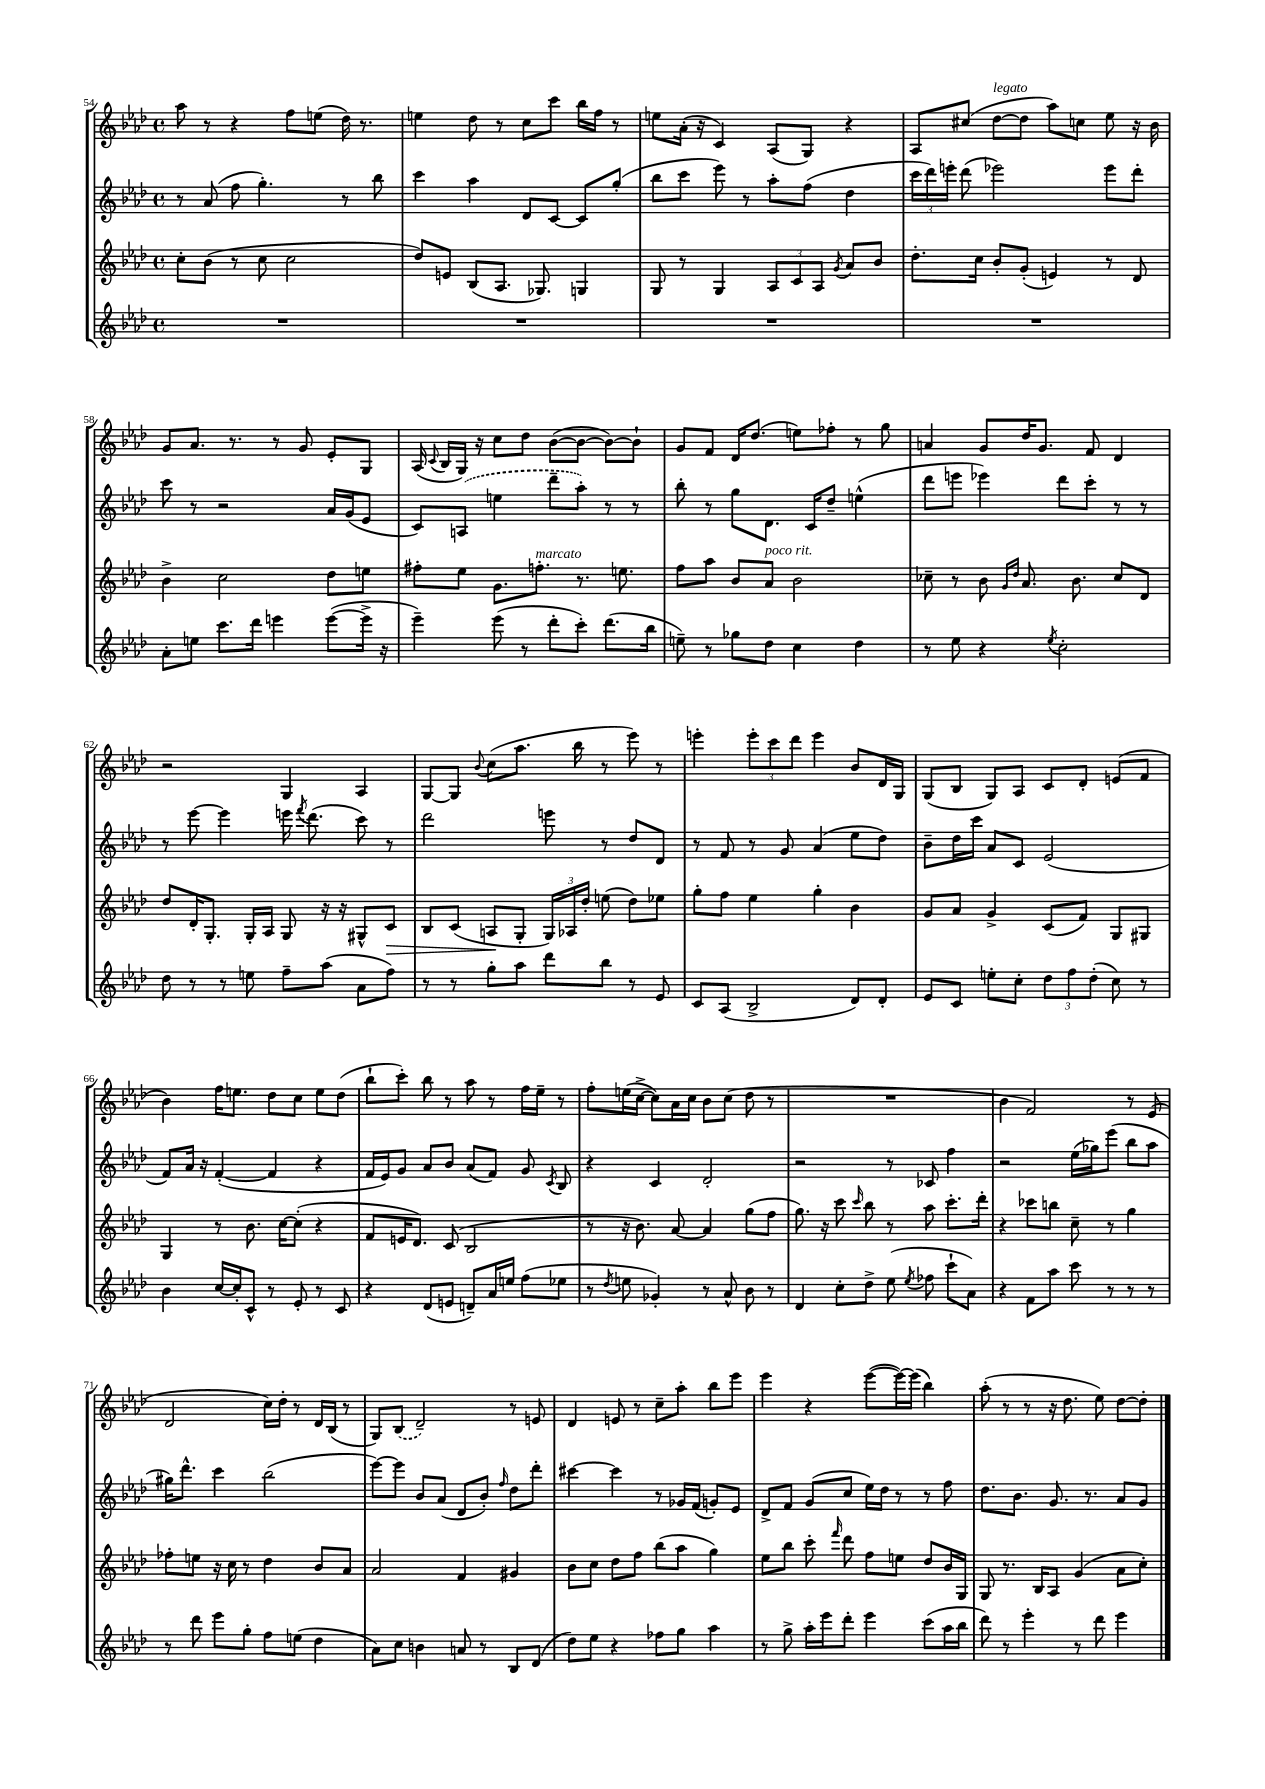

**kern	**kern	**kern	**kern
*staff4	*staff3	*staff2	*staff1
*clefG2	*clefG2	*clefG2	*clefG2
*k[b-e-a-d-]	*k[b-e-a-d-]	*k[b-e-a-d-]	*k[b-e-a-d-]
*M4/4	*M4/4	*M4/4	*M4/4
*met(c)	*met(c)	*met(c)	*met(c)
1r	8cc'	8r	8aa-
.	(8b-	(8a-	8r
.	8r	8ff	4r
.	8cc	4.gg')	.
.	2cc	.	8ff
.	.	.	(8ee
.	.	8r	16dd-)
.	.	.	8.r
.	.	8bb-	.
=	=	=	=
1r	8dd-)	4ccc	4ee
.	8e	.	.
.	(8B-	4aa-	8dd-
.	8.A-	.	8r
.	.	8d-	8cc
.	8.G-)	.	.
.	.	[8c	8ccc
.	4G	8c]	16bb-
.	.	.	16ff
.	.	(8gg'	8r
=	=	=	=
1r	8G	8bb-	8ee
.	8r	8ccc	(16a-'
.	.	.	16r
.	4G	8eee-)	4c)
.	.	8r	.
.	12A-	8aa-'	(8A-
.	12c	.	.
.	.	(8ff	8G)
.	12A-	.	.
.	8qg	.	.
.	8a-	4dd-	4r
.	8b-	.	.
=	=	=	=
1r	8.dd-'	24ccc	8A-
.	.	24ddd-)	.
.	.	24eee'	.
.	.	(8ddd-	(8cc#
.	16cc	.	.
.	8b-'	2eee-)	[8dd-
.	(8g'	.	8dd-]
.	4e)	.	8aa-)
.	.	.	8cc
.	8r	8eee-	8ee-
.	8d-	8ddd-'	16r
.	.	.	16b-
=	=	=	=
8a-'	4b-^	8ccc	8g
8ee	.	8r	8.a-
8.ccc	2cc	2r	.
.	.	.	8.r
16ddd-	.	.	.
4eee	.	.	8r
.	.	.	8g
([8eee	8dd-	16a-	8e-'
.	.	(16g	.
16eee^]	8ee	8e-	8G
16r	.	.	.
=	=	=	=
4eee-~)	8ff#'	8c)	(16A-
.	.	.	8qqc
.	.	.	16B-
.	8ee-	(8A	16G)
.	.	.	16r
(8eee-	8.g	4ee	8cc
8r	.	.	8dd-
.	8.ff'	.	.
8ddd-'	.	8ddd-~	([8b-
8ccc')	8.r	8aa-')	8b-_
(8.ddd-	.	8r	8b-_)
.	8.ee	.	.
.	.	8r	8b-`]
16bb-	.	.	.
=	=	=	=
8ee~)	8ff	8bb-'	8g
8r	8aa-	8r	8f
8gg-	8b-	8gg	16d-
.	.	.	(8.dd-
8dd-	8a-	8.d-	.
4cc	2b-	.	8ee)
.	.	16c	.
.	.	8dd-~	8ff-'
4dd-	.	(4ee^^	8r
.	.	.	8gg
=	=	=	=
8r	8cc-~	8ddd-	4a
8ee-	8r	8eee	.
4r	8b-	4eee-)	8g
.	16qqg	.	.
.	16qqdd-	.	.
.	8.a-	.	16dd-
.	.	.	8.g
8qee-	.	.	.
2cc'	.	8ddd-	.
.	8.b-	.	.
.	.	8ccc'	8f
.	8cc-	8r	4d-
.	8d-	8r	.
=	=	=	=
8dd-	8dd-	8r	2r
8r	16d-'	[8eee-	.
.	8.G'	.	.
8r	.	4eee-]	.
8ee	16G'	.	.
.	16A-	.	.
8ff~	8G	16eee	4G
.	.	8qfff	.
.	.	(8.ddd-	.
(8aa-	16r	.	.
.	16r	.	.
8a-	8G#^^	8ccc)	4A-
8ff)	8c	8r	.
=	=	=	=
8r	8B-	2ddd-	[8G
8r	(8c	.	8G]
.	.	.	8qqb-
8gg'	8A	.	(8cc
8aa-	8G'	.	8.aa-
8ddd-	24G)	8eee	.
.	24A-	.	.
.	.	.	16bb-
.	24dd-'	.	.
8bb-	(8ee	8r	8r
8r	8dd-)	8dd-	8eee-)
8e-	8ee-	8d-	8r
=	=	=	=
8c	8gg'	8r	4eee'
(8A-	8ff	8f	.
2B-^	4ee-	8r	12eee'
.	.	.	12ccc
.	.	8g	.
.	.	.	12ddd-
.	4gg'	(4a-	4eee
8d-)	4b-	8ee-	8b-
8d-'	.	8dd-)	16d-
.	.	.	16G
=	=	=	=
8e-	8g	8b-~	(8G
8c	8a-	16dd-	8B-
.	.	16ccc	.
8ee'	4g^	8a-	8G)
8cc'	.	8c	8A-
12dd-	(8c	(2e-	8c
12ff	.	.	.
.	8f)	.	8d-'
(12dd-'	.	.	.
8cc)	8G	.	(8e
8r	8G#	.	8f
=	=	=	=
4b-	4G	8f)	4b-)
.	.	16a-	.
.	.	16r	.
[16cc	8r	([4f'	16ff
16cc']	.	.	8.ee
8c^^	8.b-	.	.
8r	.	4f]	8dd-
.	[16cc	.	.
8e-'	(8cc']	.	8cc
8r	4r	4r	8ee
8c	.	.	(8dd-
=	=	=	=
4r	8f	16f	8bb-`
.	.	16e-)	.
.	16e	8g	8ccc')
.	8.d-)	.	.
(8d-	.	8a-	8bb-
8e	(8c	8b-	8r
8d~)	2B-	(8a-	8aa-
16a-	.	8f)	8r
16ee	.	.	.
(8ff	.	8g	16ff
.	.	.	16ee-~
.	.	8qc	.
8ee-	.	8B-	8r
=	=	=	=
8r	8r	4r	8ff'
8qdd-	.	.	.
8ee	16r	.	(16ee
.	8.b-)	.	[16cc^
4g-')	.	4c	8cc])
.	[8a-	.	16a-
.	.	.	16cc
8r	4a-]	2d-'	8b-
8a-^^	.	.	(8cc
8b-	(8gg	.	8dd-
8r	8ff	.	8r
=	=	=	=
4d-	8.gg)	2r	1r
.	16r	.	.
8cc'	8ccc	.	.
.	16qqccc	.	.
8dd-^	8bb-	.	.
(8ee-	8r	8r	.
8qee-	.	.	.
8ff-	8aa-	8c-	.
8ccc`	8.ccc'	4ff	.
8a-)	.	.	.
.	16ddd-'	.	.
=	=	=	=
4r	4r	2r	4b-
8f	8ccc-	.	2f)
8aa-	8bb	.	.
8ccc	8cc~	(16ee-	.
.	.	16gg-)	.
8r	8r	(8eee-	.
8r	4gg	8bb-	8r
8r	.	8aa-	(8e-
=	=	=	=
8r	8ff-'	16gg#)	2d-
.	.	8.ddd-^^	.
8ddd-	8ee	.	.
8eee-	16r	4ccc	.
.	16cc	.	.
8gg'	8r	.	.
8ff	4dd-	(2bb-	16cc)
.	.	.	16dd-'
(8ee	.	.	8r
4dd-	8b-	.	16d-
.	.	.	(16B-
.	8a-	.	8r
=	=	=	=
8a-)	2a-	[8eee-)	8G)
8cc	.	8eee-]	(8B-
4b	.	8b-	2d-~)
.	.	(8a-	.
8a	4f	8d-	.
8r	.	8b-')	.
.	.	16qqff	.
8B-	4g#	8dd-	8r
(8d-	.	8ddd-'	8e
=	=	=	=
8dd-)	8b-	[4ccc#	4d-
8ee-	8cc	.	.
4r	8dd-	4ccc#]	8e
.	8ff	.	8r
8ff-	(8bb-	8r	8cc~
8gg	8aa-	16g-	8aa-'
.	.	(16f	.
4aa-	4gg)	8g')	8bb-
.	.	8e-	8eee-
=	=	=	=
8r	8ee-	8d-^	4eee-
8gg^	8bb-	8f	.
16aa-'	8ccc'	(8g	4r
16eee-	.	.	.
.	16qqfff	.	.
8ddd-'	8ddd-	8cc	.
4eee-	8ff	16ee-)	([8eee-
.	.	16dd-	.
.	8ee	8r	16eee-_)
.	.	.	(16eee-]
(8ccc	8dd-	8r	4bb-)
16aa-	16b-	8ff	.
16bb-	16G	.	.
=	=	=	=
8ddd-)	8G	8.dd-	(8aa-'
8r	8.r	.	8r
.	.	8.b-	.
4eee-'	.	.	8r
.	16B-	.	.
.	8A-	8.g	16r
.	.	.	8.dd-
8r	(4g	.	.
.	.	8.r	.
8ddd-	.	.	8ee-)
4eee-	8a-	8a-	[8dd-
.	8cc')	8g	8dd-']
==	==	==	==
*-	*-	*-	*-
